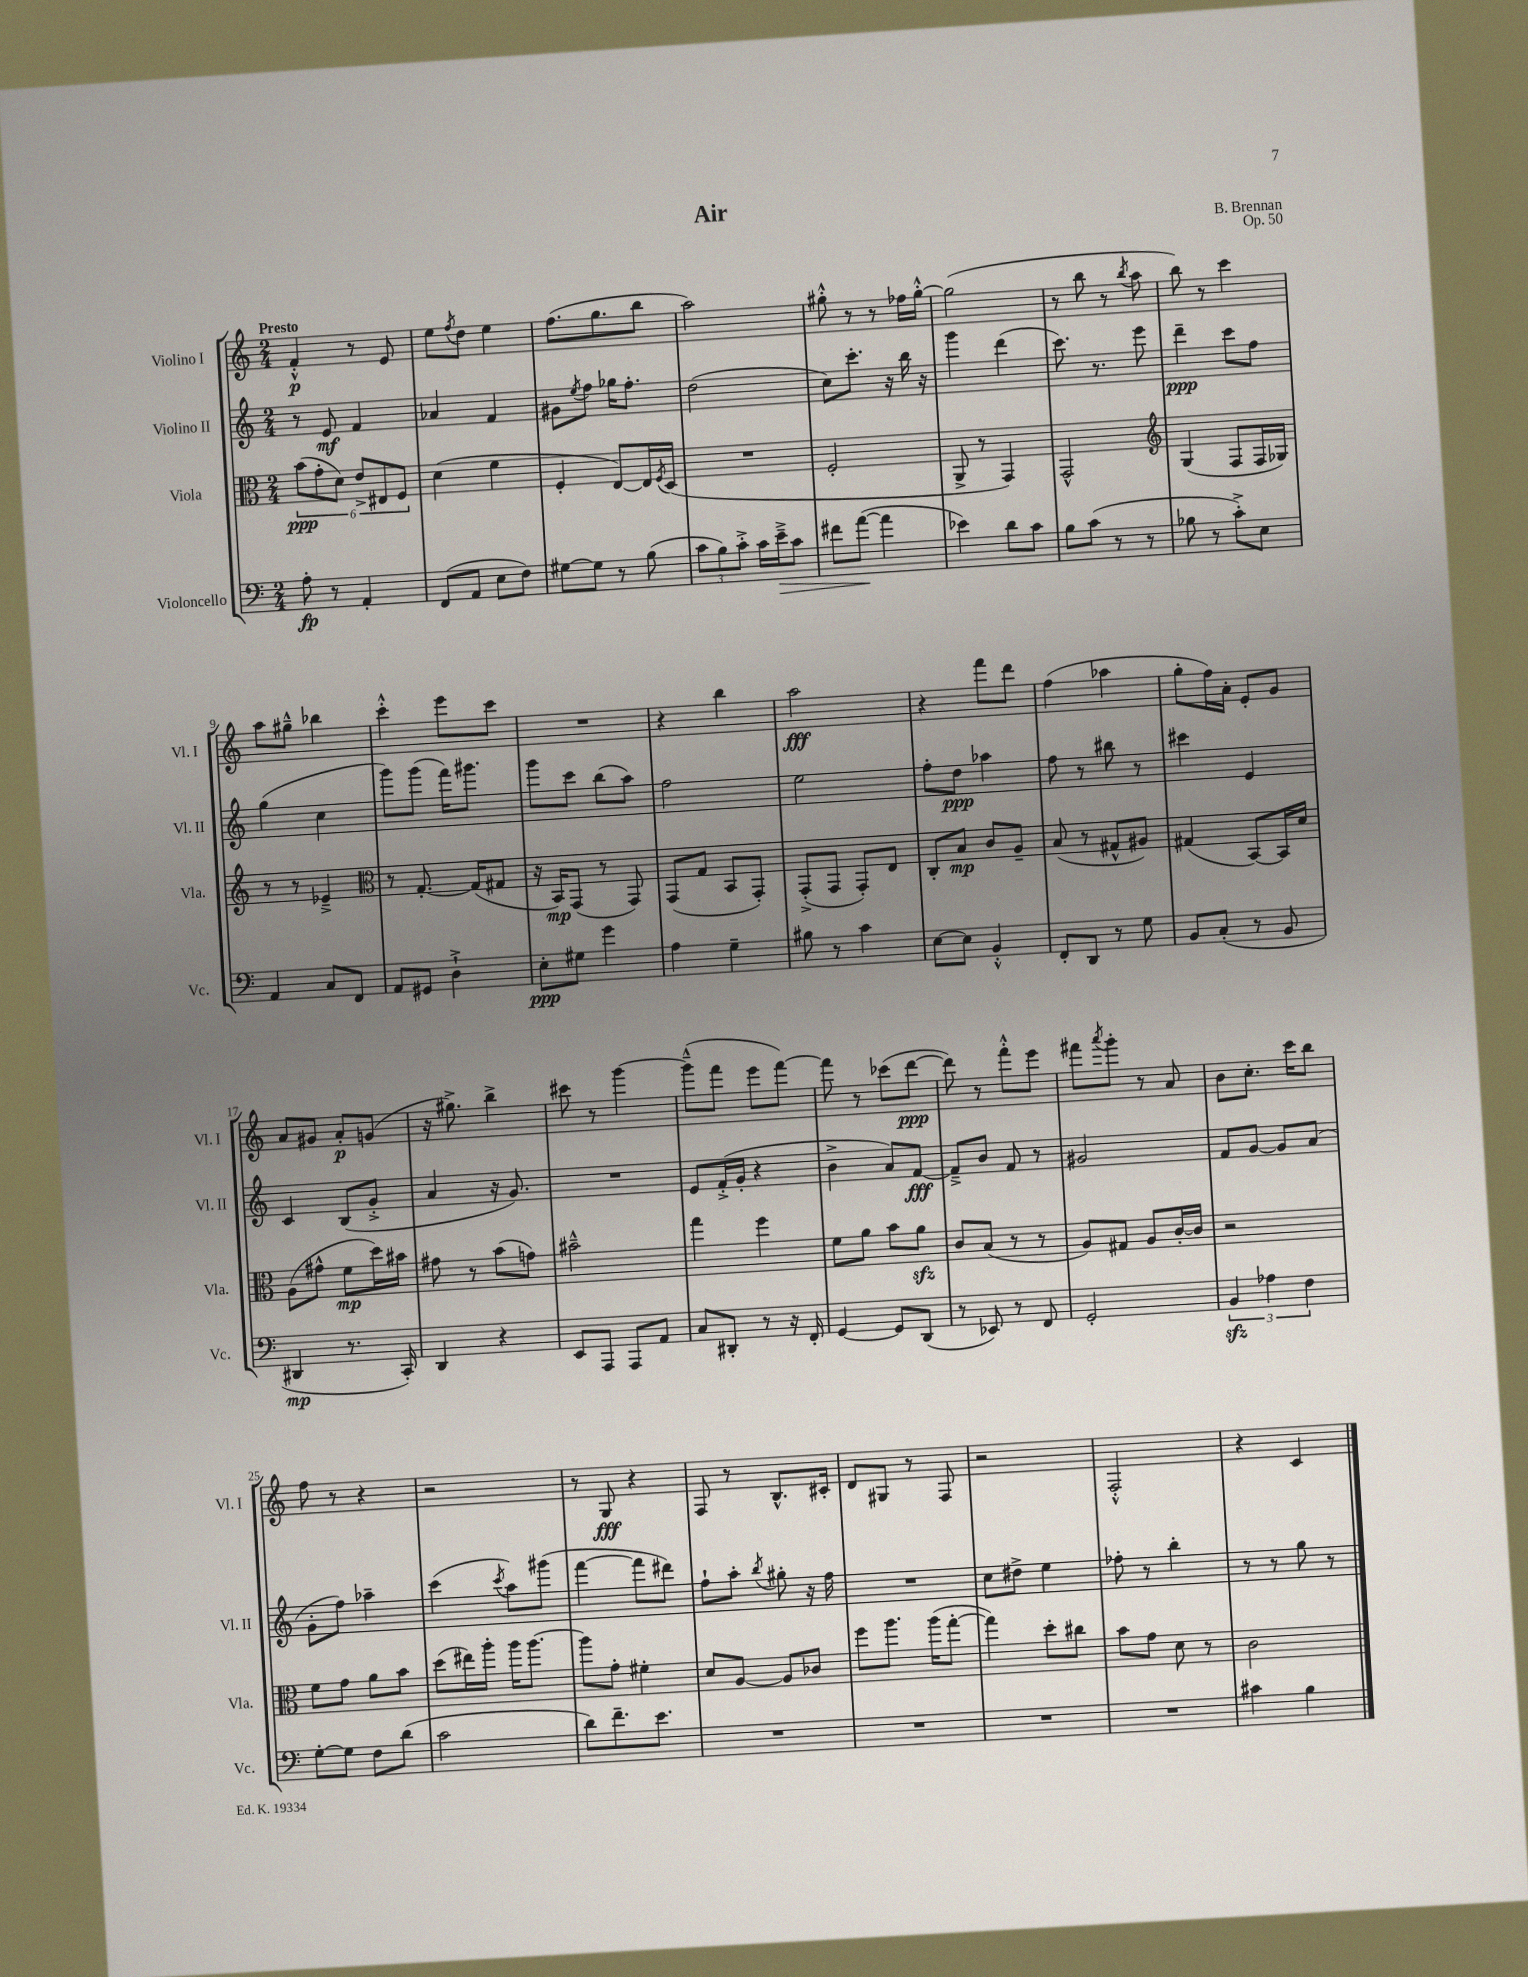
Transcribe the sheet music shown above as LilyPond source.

\header { title = "Air" composer = "B. Brennan" opus = "Op. 50" }
<<
\new StaffGroup <<
\new Staff = "s0" \with { instrumentName = "Violino I" shortInstrumentName = "Vl. I" } {
    \clef treble \key c \major \numericTimeSignature \time 2/4 \tempo "Presto"
    f'4-.-^\p r8 e'8 |
    e''8 \acciaccatura { f''8 } d''8 e''4 |
    f''8.( g''8. b''8 |
    a''2) |
    gis''8-.-^ r8 r8 fes''16 gis''16~-.-^ |
    gis''2( |
    r8 b''8 r8 \acciaccatura { b''8 } a''8 |
    b''8) r8 c'''4 |
    a''8 gis''8---^ bes''4 |
    c'''4-.-^ e'''8 c'''8 |
    R2 |
    r4 b''4 |
    a''2\fff |
    r4 f'''8 d'''8 |
    f''4( aes''4 |
    g''8-. f''16) a'16-. e'8-. g'8 |
    a'8 gis'8 a'8-.\p g'8( |
    r16 gis''8.->) b''4-> |
    cis'''8 r8 g'''4~ |
    g'''8---^( f'''8 e'''8 f'''8~) |
    f'''8 r8 ces'''8( d'''8~\ppp |
    d'''8) r8 f'''8-.-^ e'''8 |
    fis'''8 \acciaccatura { a'''8 } g'''8-. r8 a'8 |
    b'8 c''8.-. c'''16 b''8 |
    f''8 r8 r4 |
    r2 |
    r8 g8\fff r4 |
    f8 r8 b8.-^ cis'16-. |
    d'8 gis8 r8 f8 |
    r2 |
    f2-.-^ |
    r4 c'4 \bar "|." |
}
\new Staff = "s1" \with { instrumentName = "Violino II" shortInstrumentName = "Vl. II" } {
    \clef treble \key c \major \numericTimeSignature \time 2/4
    r8 e'8\mf f'4 |
    aes'4 f'4 |
    gis'8 \acciaccatura { e''8 } f''8 ges''16 f''8.-. |
    d''2( |
    c''8) c'''8.-. r16 b''16 r16 |
    g'''4 d'''4( |
    c'''8.) r8. e'''8 |
    d'''4--\ppp c'''8 f''8 |
    g''4( c''4 |
    g'''8) g'''8( f'''16) gis'''8. |
    g'''8 c'''8 b''8( a''8) |
    f''2 |
    e''2 |
    f''8-. d''8\ppp aes''4 |
    f''8 r8 bis''8 r8 |
    cis'''4 e'4 |
    c'4 b8( g'8-.-> |
    a'4 r16 g'8.) |
    R2 |
    e'8 f'16-.->( g'16-. r4 |
    b'4-> a'8) f'8~\fff |
    f'8---> b'8 f'8 r8 |
    gis'2 |
    f'8 g'8~ g'8 a'8( |
    g'8-. f''8) aes''4-- |
    c'''4( \acciaccatura { c'''8 } a''8) gis'''8( |
    f'''4~ f'''8 dis'''8) |
    f''8-! a''8-. \acciaccatura { b''8 } gis''8-. r16 f''16 |
    R2 |
    c''8 dis''8-> e''4 |
    fes''8-. r8 b''4-. |
    r8 r8 g''8 r8 \bar "|." |
}
\new Staff = "s2" \with { instrumentName = "Viola" shortInstrumentName = "Vla." } {
    \clef alto \key c \major \numericTimeSignature \time 2/4
    \tuplet 6/4 { b'8\ppp( g'8-. d'8) e'8-> eis8 f8 } |
    d'4( f'4 |
    f4-. e8~) e16 \acciaccatura { f8 } d16( |
    R2 |
    f2-. |
    a,8-> r8 g,4) |
    g,2-^ |
    \clef treble g4( f8 f16 ges16) |
    r8 r8 ees'4---> |
    \clef alto r8 g8.~-. g16( gis8 |
    r16 b,16\mp) g,8( r8 g,8) |
    g,8( g8 b,8 g,8-.) |
    g,8-.->( g,8 g,8-.) e8 |
    c8-. b8\mp c'8 a8-- |
    b8( r8 gis8-^ ais8) |
    gis4( b,8~) b,16 d'16 |
    a8( gis'8-^ f'8\mp d''16) bis'16 |
    gis'8 r8 b'8( g'8) |
    bis'2---^ |
    g''4 f''4 |
    f'8 a'8 b'8 a'8\sfz |
    c'8 b8( r8 r8 |
    a8) gis8 a8 c'16~-. c'16 |
    r2 |
    f'8 g'8 a'8 b'8 |
    d''8( eis''16) a''16-. a''16 a''8.~ |
    a''8 g'8-. fis'4-. |
    d'8 a8~ a8 ces'8 |
    f''8 a''8. a''16( g''8~-. |
    g''4) d''8-. cis''8 |
    b'8 g'8 d'8 r8 |
    c'2 \bar "|." |
}
\new Staff = "s3" \with { instrumentName = "Violoncello" shortInstrumentName = "Vc." } {
    \clef bass \key c \major \numericTimeSignature \time 2/4
    a8-.\fp r8 a,4-. |
    f,8( a,8 e8 f8) |
    gis8~ gis8 r8 b8( |
    \tuplet 3/2 { c'8 b8) c'8-.-> } c'16 e'16--->\> c'8 |
    fis'8 a'8~\!( a'4 |
    ees'4) d'8 c'8 |
    b8 c'8( r8 r8 |
    bes8 r8 c'8-.->) e8 |
    a,4 c8 f,8 |
    a,8 gis,8 d4-!-> |
    e8-.\ppp gis8 g'4 |
    a4 g4-- |
    bis8 r8 c'4 |
    e8~ e8 b,4-.-^ |
    f,8-. d,8 r8 g8 |
    b,8 c8-.( r8 b,8 |
    dis,4\mp r8. c,16-.) |
    d,4 r4 |
    e,8 a,,8 a,,8 a,8 |
    c8 dis,8-. r8 r16 f,16-. |
    g,4~ g,8 d,8( |
    r8 ees,8) r8 f,8 |
    g,2-. |
    \tuplet 3/2 { b,4\sfz aes4 f4 } |
    g8~-. g8 f8 d'8( |
    c'2 |
    d'8) f'8.-- e'8. |
    R2 |
    R2 |
    R2 |
    R2 |
    cis'4 b4 \bar "|." |
}
>>
>>
